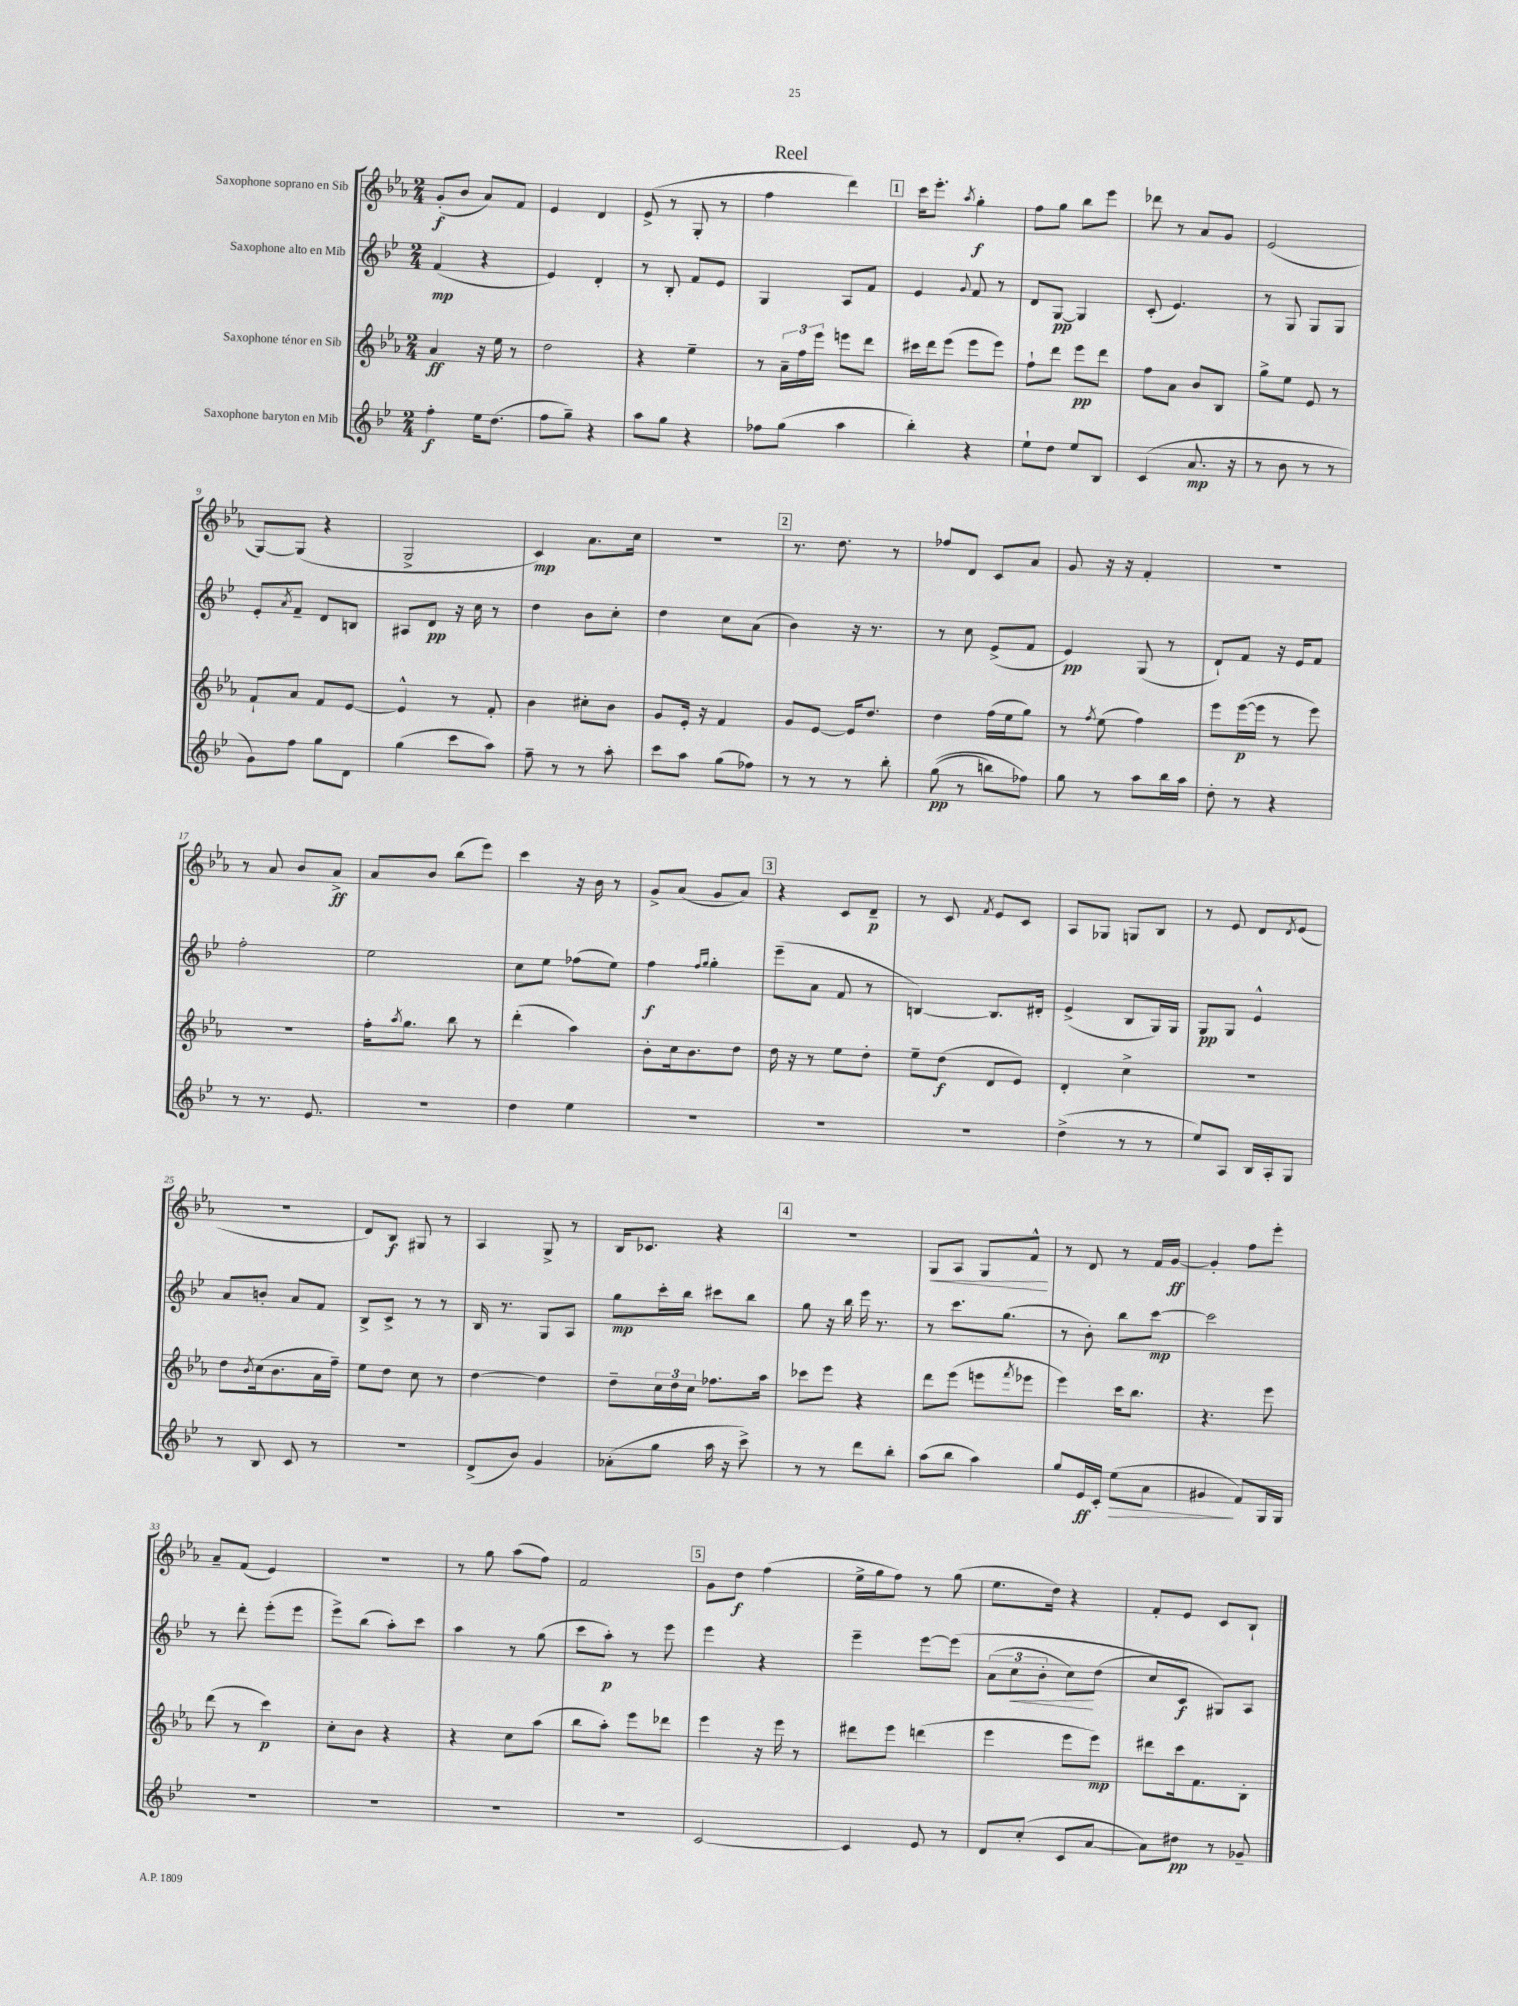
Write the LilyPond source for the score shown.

\header { title = "Reel" }
<<
\new StaffGroup <<
\new Staff = "s0" \with { instrumentName = "Saxophone soprano en Sib" } {
    \clef treble \key ees \major \numericTimeSignature \time 2/4
    g'8-.\f( bes'8 aes'8) f'8 |
    ees'4 d'4 |
    ees'8->( r8 g8-. r8 |
    f''4 d'''4) |
    \mark \markup { \box "1" } c'''16 ees'''8.-. \acciaccatura { aes''8 } g''4-.\f |
    f''8 g''8 bes''8 ees'''8 |
    des'''8 r8 aes'8 g'8 |
    ees'2( |
    g8~) g8( r4 |
    g2-> |
    c'4\mp) aes'8. c''16 |
    r2 |
    \mark \markup { \box "2" } r8. d''8. r8 |
    fes''8 d'8 c'8 aes'8 |
    g'8 r16 r16 f'4-. |
    r2 |
    r8 aes'8 bes'8 aes'8->\ff |
    aes'8 bes'8 bes''8( ees'''8) |
    c'''4 r16 bes'16 r8 |
    g'8-> aes'8( g'8 aes'8) |
    \mark \markup { \box "3" } r4 c'8 d'8--\p |
    r8 c'8 \acciaccatura { f'8 } ees'8 c'8 |
    aes8 ges8 g8 bes8 |
    r8 ees'8 d'8 \acciaccatura { d'8 } ees'8( |
    r2 |
    d'8) bes8\f gis8 r8 |
    aes4 g8-> r8 |
    bes16 ces'8. r4 |
    \mark \markup { \box "4" } r2 |
    g8\< aes8 g8 f'8-^\! |
    r8 d'8 r8 f'16 g'16~\ff |
    g'4-. f''8 ees'''8-. |
    aes'8-- f'8( ees'4) |
    r2 |
    r8 g''8 aes''8( f''8) |
    f'2 |
    \mark \markup { \box "5" } g'8 d''8\f f''4( |
    ees''16-> g''16 f''8) r8 g''8( |
    ees''8. d''16) r4 |
    f'8-. ees'8 c'8 bes8-! \bar "|." |
}
\new Staff = "s1" \with { instrumentName = "Saxophone alto en Mib" } {
    \clef treble \key bes \major \numericTimeSignature \time 2/4
    f'4\mp( r4 |
    ees'4) d'4-. |
    r8 bes8-. f'8 ees'8 |
    g4 a8 f'8 |
    \mark \markup { \box "1" } ees'4 \appoggiatura { g'8 } f'8 r8 |
    d'8 g8~\pp g4 |
    c'8-.( ees'4.) |
    r8 g8 g8 g8 |
    ees'8-. \acciaccatura { a'8 } f'8-- d'8 b8 |
    ais8 d'8\pp r16 c''16 r8 |
    d''4 bes'8 c''8-. |
    d''4 c''8 a'8( |
    \mark \markup { \box "2" } bes'4) r16 r8. |
    r8 c''8 ees'8->( f'8 |
    ees'4\pp) g8( r8 |
    d'8-!) f'8 r16 ees'16 f'8 |
    f''2-. |
    ees''2 |
    c''8 ees''8 fes''8( ees''8) |
    f''4\f \grace { f''16 g''16 } g''4-. |
    \mark \markup { \box "3" } ees'''8--( a'8 f'8 r8 |
    b4~) b8. dis'16-. |
    ees'4->( bes8 g16) g16 |
    g8\pp g8 ees'4-^ |
    a'8 b'8-. a'8 f'8 |
    bes8-> c'8-> r8 r8 |
    bes16 r8. g8 a8 |
    g''8\mp c'''16-. bes''16 cis'''8 bes''8 |
    \mark \markup { \box "4" } g''8 r16 bes''16 ees'''16 r8. |
    r8 c'''8. g''8.( |
    r8 bes'8-.) bes''8 c'''8~\mp |
    c'''2 |
    r8 d'''8-. ees'''8-.( ees'''8 |
    ees'''8->) bes''8( a''8-.) c'''8 |
    a''4 r8 g''8( |
    c'''8 a''8-.\p) r8 ees'''8 |
    \mark \markup { \box "5" } ees'''4 r4 |
    ees'''4-- ees'''8~ ees'''8\( |
    \tuplet 3/2 { a'8( c''8\< bes'8-. } c''8\!) d''8( |
    c''8 c'8\f\) gis8) a8 \bar "|." |
}
\new Staff = "s2" \with { instrumentName = "Saxophone ténor en Sib" } {
    \clef treble \key ees \major \numericTimeSignature \time 2/4
    aes'4\ff r16 ees''16 r8 |
    d''2 |
    r4 ees''4-- |
    r8 \tuplet 3/2 { aes'16-- f''16 ees'''16 } e'''8 d'''8 |
    \mark \markup { \box "1" } cis'''16 d'''16 ees'''8( ees'''8 ees'''8) |
    f''8-! d'''8 ees'''8\pp d'''8 |
    f''8 aes'8 bes'8 bes8 |
    g''8-> ees''8 ees'8 r8 |
    f'8-! aes'8 f'8 ees'8~ |
    ees'4-^ r8 f'8-. |
    bes'4 cis''8-. bes'8 |
    g'8 ees'16-. r16 f'4 |
    \mark \markup { \box "2" } g'8 ees'8~ ees'16 d''8. |
    d''4 f''16( ees''16 g''8) |
    r8 \acciaccatura { f''8 } ees''8( f''4) |
    ees'''8 ees'''16~\p( ees'''16 r8 ees'''8) |
    R2 |
    f''16-. \acciaccatura { aes''8 } g''8. bes''8 r8 |
    d'''4-.( aes''4) |
    bes'8-. c''16 bes'8. d''8 |
    \mark \markup { \box "3" } d''16 r16 r8 ees''8 d''8-. |
    ees''8-- d''8\f( d'8 ees'8) |
    d'4-. c''4-> |
    r2 |
    d''8 \acciaccatura { bes'8 } c''16( bes'8. aes'16 f''16--) |
    ees''8 d''8 c''8 r8 |
    d''4~ d''4 |
    d''8-- \tuplet 3/2 { c''16 d''16 c''16 } fes''8. aes''16 |
    \mark \markup { \box "4" } ces'''8 ees'''8 r4 |
    d'''8 ees'''8( e'''8 \acciaccatura { f'''8 } ees'''8 |
    ees'''4) c'''16 bes''8. |
    r4. ees'''8 |
    d'''8( r8 c'''4\p) |
    c''8-. bes'8 r4 |
    r4 c''8 aes''8( |
    bes''8 aes''8-.) ees'''8 des'''8 |
    \mark \markup { \box "5" } ees'''4 r16 ees'''16 r8 |
    dis'''8 ees'''8 d'''4( |
    ees'''4 ees'''8 ees'''8\mp) |
    dis'''8 c'''16 f'8. bes8-. \bar "|." |
}
\new Staff = "s3" \with { instrumentName = "Saxophone baryton en Mib" } {
    \clef treble \key bes \major \numericTimeSignature \time 2/4
    f''4-.\f ees''16 d''8.( |
    f''8 g''8--) r4 |
    a''8 g''8 r4 |
    fes''8 g''8( a''4 |
    \mark \markup { \box "1" } bes''4-.) r4 |
    ees''8-! d''8 ees''8 bes8 |
    c'4( a'8.\mp r16 |
    r8 bes'8 r8 r8 |
    g'8) f''8 g''8 d'8 |
    g''4( c'''8 a''8) |
    f''8-- r8 r8 a''8-. |
    c'''8 a''8 g''8( fes''8) |
    \mark \markup { \box "2" } r8 r8 r8 bes''8-. |
    g''8\pp(\( r8 b''8) fes''8\) |
    g''8 r8 a''8 bes''16 a''16 |
    d''8-. r8 r4 |
    r8 r8. ees'8. |
    r2 |
    d''4 ees''4 |
    R2 |
    \mark \markup { \box "3" } R2 |
    R2 |
    d''4->( r8 r8 |
    ees''8) a8 bes16 a16-. g8 |
    r8 bes8 c'8 r8 |
    r2 |
    d'8->( bes'8) g'4 |
    aes'8-.( g''8 a''16 r16 c'''8->) |
    \mark \markup { \box "4" } r8 r8 d'''8 bes''8-. |
    a''8( bes''8 a''4) |
    g''8 ees'16\ff c'16-. ees''8\>( a'8 |
    gis'4\! f'8) g16 g16 |
    R2 |
    R2 |
    R2 |
    R2 |
    \mark \markup { \box "5" } c'2~ |
    c'4 ees'8 r8 |
    d'8 c''8-.( c'8 a'8~ |
    a'8) dis''8\pp r8 ges'8-- \bar "|." |
}
>>
>>
